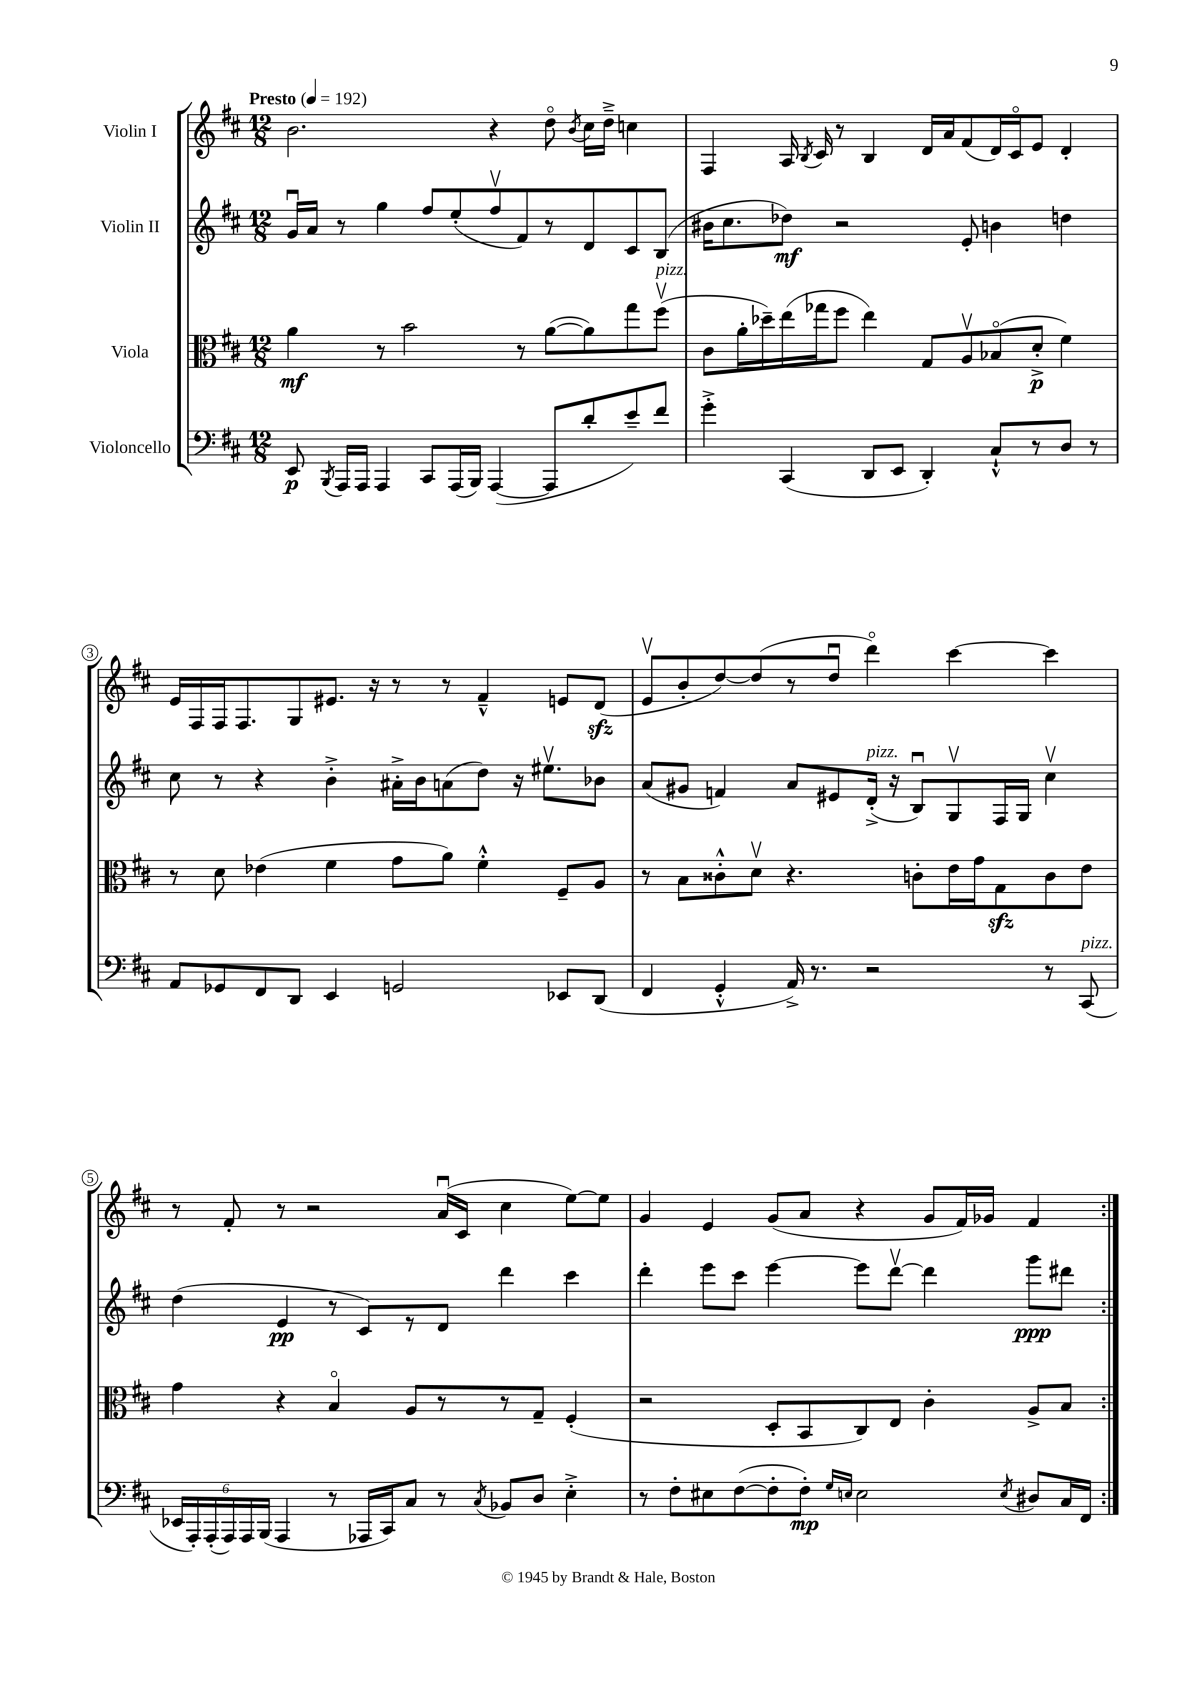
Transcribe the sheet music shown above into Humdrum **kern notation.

**kern	**kern	**kern	**kern
*staff4	*staff3	*staff2	*staff1
*clefF4	*clefC3	*clefG2	*clefG2
*k[f#c#]	*k[f#c#]	*k[f#c#]	*k[f#c#]
*M12/8	*M12/8	*M12/8	*M12/8
*MM192	*MM192	*MM192	*MM192
8EE	4a	16gu	2.b
.	.	16a	.
8qBBB	.	.	.
16AAA	.	8r	.
16AAA	.	.	.
4AAA	8r	4gg	.
.	2b	.	.
8CC#	.	8ff#	.
(16AAA	.	(8ee'	.
16BBB)	.	.	.
([4AAA	.	8ff#v	4r
.	8r	8f#)	.
8AAA]	([8a	8r	8ddo
.	.	.	8qb
8d'	8a])	8d	16cc#
.	.	.	16dd~^
8e~)	8gg	8c#	4cc
8f#	(8ff#v	(8B	.
=	=	=	=
4g'^	8c#	16b#	4F#
.	.	8.cc#	.
.	16a'	.	.
.	16dd-~)	.	.
(4CC#	(16ee	8dd-)	16A
.	.	.	8qB
.	16gg-	.	16c#
.	8ff#	2r	8r
8DD	4ee)	.	4B
8EE	.	.	.
4DD')	8G	.	16d
.	.	.	16a
.	8Av	8e'	(8f#
8C#`^^	(8B-o	4b	16d)
.	.	.	16c#o
8r	8d'^	.	8e
8D	4f#)	4dd	4d'
8r	.	.	.
=	=	=	=
8AA	8r	8cc#	16e
.	.	.	16F#
8GG-	8d	8r	16F#
.	.	.	8.F#
8FF#	(4e-	4r	.
8DD	.	.	8G
4EE	4f#	4b'^	8.e#
.	.	.	16r
2GG	8g	16a#'^	8r
.	.	16b	.
.	8a)	(8a	8r
.	4f#'^^	8dd)	4f#~^^
.	.	16r	.
.	.	8.ee#v	.
8EE-	8F#~	.	8e
(8DD	8A	8b-	(8d
=	=	=	=
4FF#	8r	(8a	8ev
.	8B	8g#	8b'
4GG'^^	8c##'^^	4f)	[8dd)
.	8dv	.	(8dd]
16AA^)	4.r	8a	8r
8.r	.	.	.
.	.	8e#	8ddu
2r	.	(16d'^	4dddo)
.	.	16r	.
.	8c'	8Bu)	.
.	16e	8Gv	[4ccc#
.	16g	.	.
.	8G	16F#	.
.	.	16G	.
8r	8c	4cc#v	4ccc#]
(8CC#	8e	.	.
=	=	=	=
24EE-	4g	(4dd	8r
24AAA')	.	.	.
(24AAA'	.	.	.
24AAA)	.	.	8f#'
24AAA	.	.	.
(24BBB	.	.	.
4AAA	4r	4e	8r
.	.	.	2r
8r	4Bo	8r	.
16AAA-	.	8c#)	.
16CC#)	.	.	.
8C#	8A	8r	.
8r	8r	8d	(16au
.	.	.	16c#
8qC#	.	.	.
8BB-	8r	4ddd	4cc#
8D	8G~	.	.
4E'^	(4F#'	4ccc#	[8ee)
.	.	.	8ee]
=	=	=	=
8r	2r	4ddd'	4g
8F#'	.	.	.
8E#	.	8eee	4e
([8F#	.	8ccc#	.
8F#']	8D'	[4eee	(8g
8F#')	8BB	.	8a
16qqG	.	.	.
16qqE	.	.	.
2E	8C#)	8eee]	4r
.	8E	[8dddv	.
.	4c#'	4ddd]	8g
.	.	.	16f#)
.	.	.	16g-
8qE	.	.	.
8D#	8A^	8ggg	4f#
16C#	8B	8ddd#	.
16FF#	.	.	.
==:|!	==:|!	==:|!	==:|!
*-	*-	*-	*-
